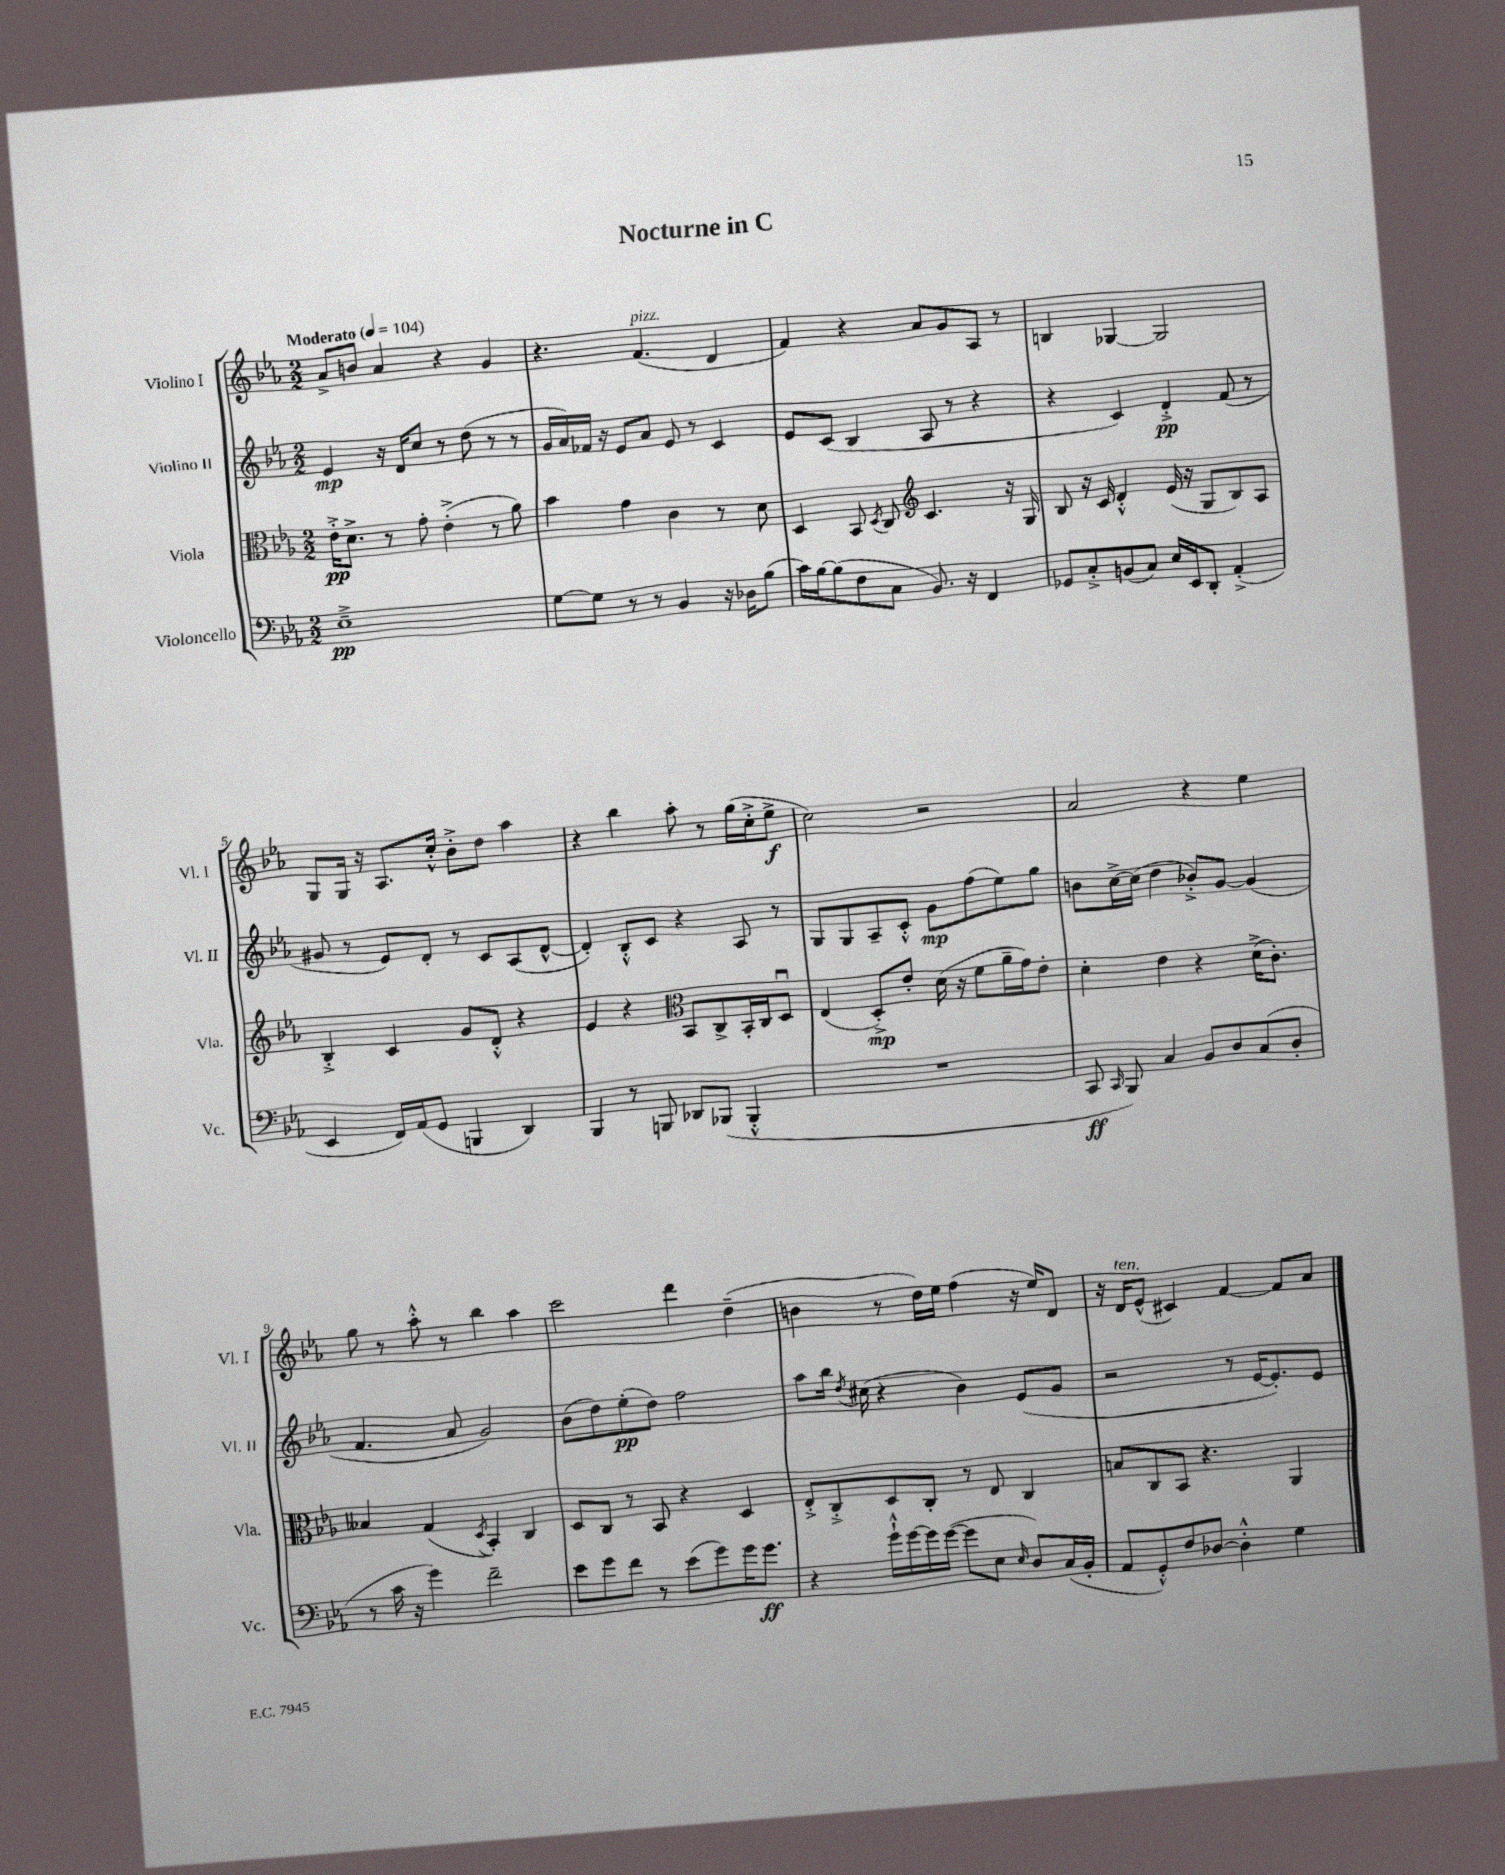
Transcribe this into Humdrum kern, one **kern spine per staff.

**kern	**dynam	**kern	**dynam	**kern	**dynam	**kern	**dynam
*part4	*part4	*part3	*part3	*part2	*part2	*part1	*part1
*staff4	*staff4	*staff3	*staff3	*staff2	*staff2	*staff1	*staff1
*I"Violoncello	*	*I"Viola	*	*I"Violino II	*	*I"Violino I	*
*I'Vc.	*	*I'Vla.	*	*I'Vl. II	*	*I'Vl. I	*
*clefF4	*	*clefC3	*	*clefG2	*	*clefG2	*
*k[b-e-a-]	*	*k[b-e-a-]	*	*k[b-e-a-]	*	*k[b-e-a-]	*
*M2/2	*	*M2/2	*	*M2/2	*	*M2/2	*
*MM104	*	*MM104	*	*MM104	*	*MM104	*
=1	=1	=1	=1	=1	=1	=1	=1
!	!	!	!	!	!	!LO:TX:a:B:t=Moderato	!
1E-~^	pp	16e-'^\KL	pp	4e-/	mp	8a-^/L	.
.	.	8.d^\J	.	.	.	.	.
.	.	.	.	.	.	8bn/J	.
.	.	8r	.	16r	.	4a-/	.
.	.	.	.	16d/KL	.	.	.
.	.	8g'\	.	8cc/J	.	.	.
.	.	(4e-'^\	.	8r	.	4r	.
.	.	.	.	(8dd\	.	.	.
.	.	8r	.	8r	.	4g/	.
.	.	8a-\)	.	8r	.	.	.
=2	=2	=2	=2	=2	=2	=2	=2
[8G\L	.	4b-\	.	16g/LL	.	4.r	.
.	.	.	.	16a-/)	.	.	.
8G\J]	.	.	.	16f-X/JJ	.	.	.
.	.	.	.	16r	.	.	.
8r	.	4g\	.	8e-/L	.	.	.
!	!	!	!	!	!	!LO:TX:a:i:t=pizz.	!
8r	.	.	.	8a-/J	.	(4.f/	.
4BB-/	.	4c\	.	8e-/	.	.	.
.	.	.	.	8r	.	.	.
16r	.	8r	.	4c/	.	4d/	.
16D-X\KL	.	.	.	.	.	.	.
(8B-\J	.	8d\	.	.	.	.	.
=3	=3	=3	=3	=3	=3	=3	=3
16c\LL)	.	4D/	.	8e-/L	.	4f/)	.
[16B-\J	.	.	.	.	.	.	.
(8B-\]	.	.	.	(8c/J	.	.	.
8F\	.	8BB-/	.	4B-/	.	4r	.
.	.	8qD/	.	.	.	.	.
8C\J	.	8C/	.	.	.	.	.
*	*	*clefG2	*	*	*	*	*
8.BB-/)	.	4.c/	.	8A-/	.	8a-/L	.
.	.	.	.	8r	.	8g/	.
16r	.	.	.	.	.	.	.
4FF/	.	.	.	4r	.	8A-/J	.
.	.	16r	.	.	.	8r	.
.	.	16G/	.	.	.	.	.
=4	=4	=4	=4	=4	=4	=4	=4
8GG-X/L	.	8B-/	.	4r	.	4Bn/	.
8C'^/	.	16r	.	.	.	.	.
.	.	16c/	.	.	.	.	.
(8BBn/	.	4d'^^/	.	4c/)	.	[4G-X/	.
8C/J)	.	.	.	.	.	.	.
16E-/LL	.	(16e-/	.	4d'^/	pp	2G-/]	.
16EE-/J	.	16r	.	.	.	.	.
8DD'/J	.	8G/L	.	.	.	.	.
(4AA-'^/	.	8B-/)	.	(8f/	.	.	.
.	.	8A-/J	.	8r	.	.	.
!!LO:LB:g=z
=5	=5	=5	=5	=5	=5	=5	=5
4EE-/	.	4B-'^/	.	8g#X/	.	8G/L	.
.	.	.	.	8r	.	16G/Jk	.
.	.	.	.	.	.	16r	.
16FF/LL)	.	4c/	.	8e-/L)	.	8.A-/L	.
(16AA-/J	.	.	.	.	.	.	.
8GG/J	.	.	.	8d'/J	.	.	.
.	.	.	.	.	.	16cc'^^/Jk	.
4BBBn/	.	8g/L	.	8r	.	8b-'^\L	.
.	.	8d'^^/J	.	8c/L	.	8dd\J	.
4DD/)	.	4r	.	(8A-/	.	4aa-\	.
.	.	.	.	[8d^^/J	.	.	.
=6	=6	=6	=6	=6	=6	=6	=6
4BBB-/	.	4e-/	.	4d'/])	.	4r	.
8r	.	4r	.	8B-'^^/L	.	4bb-\	.
8BBBn/	.	.	.	8c/J	.	.	.
*	*	*clefC3	*	*	*	*	*
8DD-X/L	.	8BB-/L	.	4r	.	8aa-'\	.
(8BBB-X/J	.	8C^/	.	.	.	8r	.
4BBB-'^^/	.	16BB-'/L	.	8A-/	.	(16gg\LL	.
.	.	16C/J	.	.	.	16cc'^\J	.
.	.	8Du/J	.	8r	.	8ee-^\J	f
=7	=7	=7	=7	=7	=7	=7	=7
1r	.	(4E-/	.	8G/L	.	2cc\)	.
.	.	.	.	8G/	.	.	.
.	.	8D'^/L)	mp	8A-~/	.	.	.
.	.	8e-'/J	.	8c'^^/J	.	.	.
.	.	(16d\	.	8g\L	mp	2r	.
.	.	16r	.	.	.	.	.
.	.	8f\L	.	(8ff\	.	.	.
.	.	16a-~\L	.	8ee-\)	.	.	.
.	.	16g\J)	.	.	.	.	.
.	.	8e-'\J	.	8gg\J	.	.	.
=8	=8	=8	=8	=8	=8	=8	=8
8CC/	ff	4d'\	.	8bn\L	.	2a-/	.
16qqCC/	.	.	.	.	.	.	.
8BBB-/)	.	.	.	[16cc^\L	.	.	.
.	.	.	.	(16cc\JJ]	.	.	.
4C/	.	4e-\	.	4dd\	.	.	.
8BB-/L	.	4r	.	8b-X'^/L)	.	4r	.
8D/	.	.	.	[8g/J	.	.	.
(8C/	.	(16d^\KL	.	(4g/]	.	4ee-\	.
.	.	8.c'\J)	.	.	.	.	.
8D'/J	.	.	.	.	.	.	.
!!LO:LB:g=z
=9	=9	=9	=9	=9	=9	=9	=9
8r	.	4B--X/	.	4.f/	.	8gg\	.
16c\	.	.	.	.	.	8r	.
16r	.	.	.	.	.	.	.
4g\)	.	(4G/	.	.	.	8aa-'^^\	.
.	.	.	.	8a-/	.	8r	.
.	.	8qD/	.	.	.	.	.
2f~\	.	4BB-'/)	.	2g/)	.	4bb-\	.
.	.	4C/	.	.	.	4aa-\	.
=10	=10	=10	=10	=10	=10	=10	=10
8e-\L	.	8D/L	.	(8b-\L	.	2ccc\	.
8g\	.	8C/J	.	8dd\)	.	.	.
8f\J	.	8r	.	(8ee-'\	pp	.	.
8r	.	8BB-/	.	8dd\J)	.	.	.
(8e-\L	.	4r	.	2ff\	.	4ddd\	.
8g\)	.	.	.	.	.	.	.
16g\K	.	4D/	.	.	.	(4dd~\	.
8.g\J	ff	.	.	.	.	.	.
=11	=11	=11	=11	=11	=11	=11	=11
4r	.	8E-'^/L	.	8aa-\L	.	4bn\	.
.	.	8C'^/	.	16bb-\Jk	.	.	.
.	.	.	.	8qdd/	.	.	.
.	.	.	.	(16cc#X\	.	.	.
16g`^^\LL	.	8D/	.	4r	.	8r	.
[16g\	.	.	.	.	.	.	.
16g\]	.	8C'/J	.	.	.	16dd\LL)	.
([16g\JJ	.	.	.	.	.	16ee-\JJ	.
8g\L]	.	8r	.	4b-\)	.	(4ff\	.
8E-\J	.	8E-/	.	.	.	.	.
16qqE-/	.	.	.	.	.	.	.
8D/L)	.	4C/	.	(8e-/L	.	16r	.
.	.	.	.	.	.	16ee-/KL)	.
(16C/L	.	.	.	8g/J	.	8d/J	.
16BB-'/JJ	.	.	.	.	.	.	.
=12	=12	=12	=12	=12	=12	=12	=12
8AA-/L	.	8Bn/L	.	2r	.	16r	.
!	!	!	!	!	!	!LO:TX:a:i:t=ten.	!
.	.	.	.	.	.	16d/KL	.
8GG'^^/)	.	8C/	.	.	.	(8e-^^/J	.
8F/	.	8BB-/J	.	.	.	4c#X/)	.
[8D-X/J	.	4.r	.	.	.	.	.
4D-'^^\]	.	.	.	8r	.	[4f/	.
.	.	.	.	[16e-/KL	.	.	.
.	.	.	.	8.e-'/])	.	.	.
4G\	.	4AA-/	.	.	.	8f/L]	.
.	.	.	.	8e-/J	.	8a-/J	.
==	==	==	==	==	==	==	==
*-	*-	*-	*-	*-	*-	*-	*-
